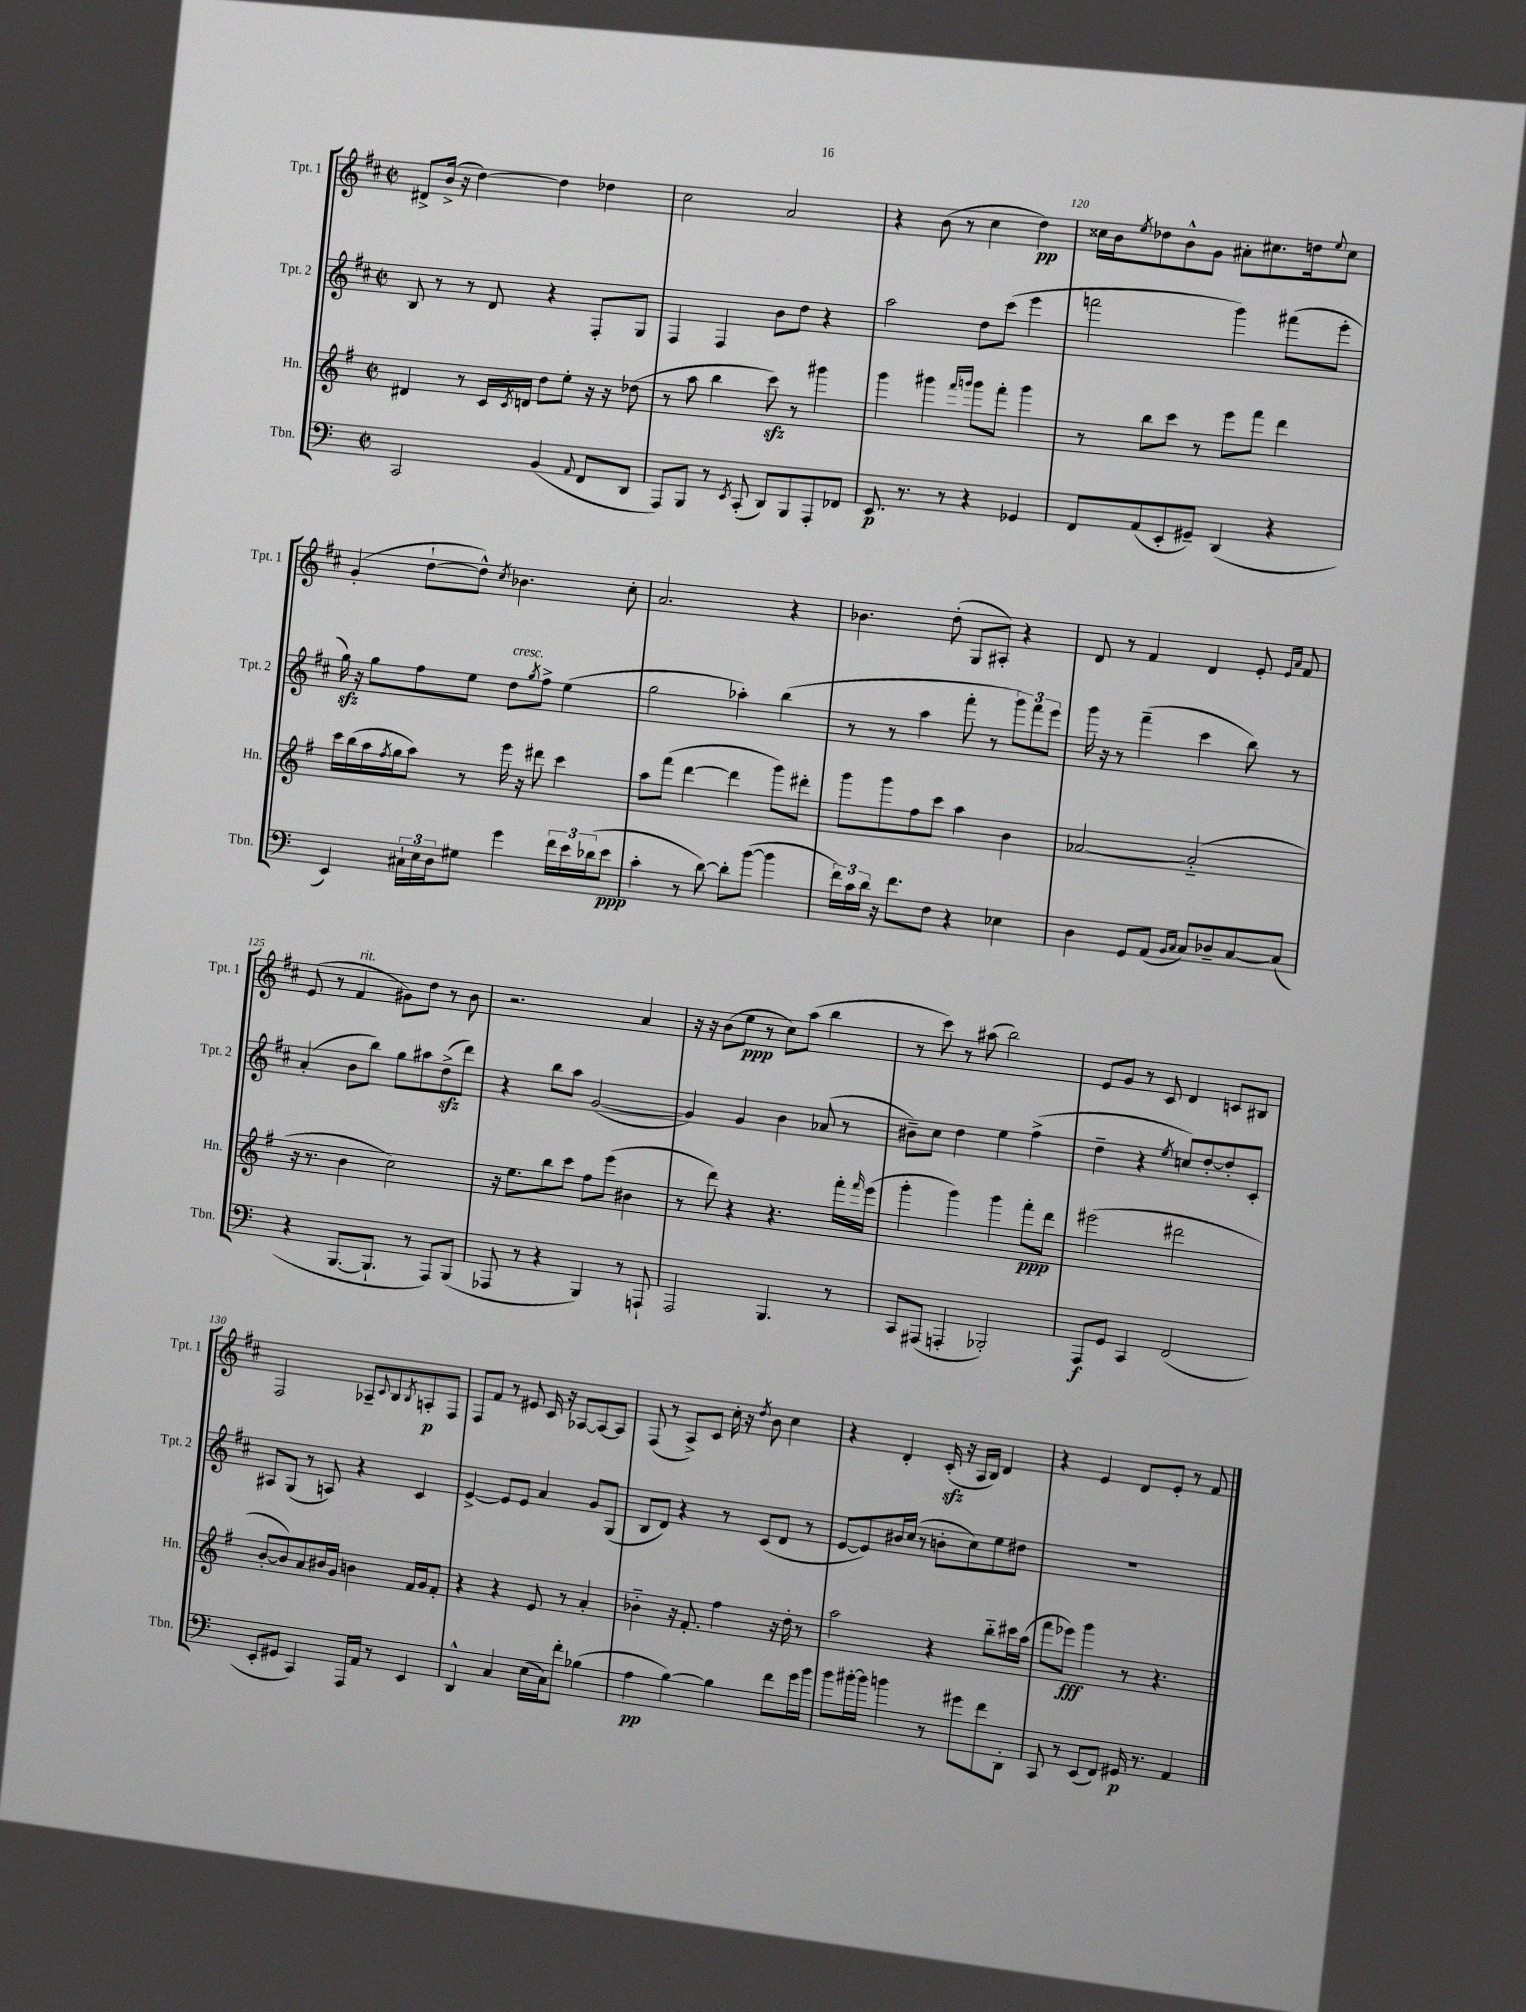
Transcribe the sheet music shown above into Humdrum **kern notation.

**kern	**dynam	**kern	**dynam	**kern	**kern	**dynam
*part4	*part4	*part3	*part3	*part2	*part1	*part1
*staff4	*staff4	*staff3	*staff3	*staff2	*staff1	*staff1
*I"Tbn.	*	*I"Hn.	*	*I"Tpt. 2	*I"Tpt. 1	*
*I'Tbn.	*	*I'Hn.	*	*I'Tpt. 2	*I'Tpt. 1	*
*clefF4	*	*clefG2	*	*clefG2	*clefG2	*
*k[]	*	*k[f#]	*	*k[f#c#]	*k[f#c#]	*
*M2/2	*	*M2/2	*	*M2/2	*M2/2	*
*met(c|)	*	*met(c|)	*	*met(c|)	*met(c|)	*
=117	=117	=117	=117	=117	=117	=117
2CC/	.	4d#X/	.	8B/	8d#X^/L	.
.	.	.	.	8r	(16b^/Jk	.
.	.	.	.	.	16r	.
.	.	8r	.	8r	[4dd\)	.
.	.	16c/LL	.	8d/	.	.
.	.	8qc/	.	.	.	.
.	.	16dn/JJ	.	.	.	.
(4BB/	.	8dd\L	.	4r	4dd\]	.
.	.	8ee'\J	.	.	.	.
8qqAA/	.	.	.	.	.	.
8FF/L	.	16r	.	8F#'/L	4dd-X\	.
.	.	16r	.	.	.	.
8DD/J	.	(8dd-X\	.	8G/J	.	.
=118	=118	=118	=118	=118	=118	=118
8AAA/L)	.	8r	.	4F#/	2cc#\	.
8BBB/J	.	8aa\	.	.	.	.
8r	.	4bb\	.	4F#/	.	.
8qEE/	.	.	.	.	.	.
(8CC'/	.	.	.	.	.	.
8DD/L)	.	8ccczz\)	.	8b\L	2a/	.
8BBB/	.	8r	.	8dd\J	.	.
8AAA'/	.	4ggg#X\	.	4r	.	.
8FF-X/J	.	.	.	.	.	.
=119	=119	=119	=119	=119	=119	=119
8.EE/	p	4ggg\	.	2aa\	4r	.
8.r	.	.	.	.	.	.
.	.	4ggg#X\	.	.	(8b\	.
8r	.	.	.	.	8r	.
.	.	16qqfff#/LL	.	.	.	.
.	.	16qqgggn/JJ	.	.	.	.
4r	.	8ggg\L	.	8dd\L	4cc#\	.
.	.	8fff#'\J	.	(8ccc#\J	.	.
4GG-X/	.	4ggg\	.	4eee\	4dd\)	pp
=120	=120	=120	=120	=120	=120	=120
8FF/L	.	8r	.	2fffn\	16cc##X\LL	.
.	.	.	.	.	16b\J	.
.	.	.	.	.	8qee/	.
(8AA/	.	8bb\L	.	.	8dd-X\	.
8EE'/	.	8ccc\J	.	.	8b^^\	.
8GG#X~/J)	.	8r	.	.	8g\J	.
(4DD/	.	8eee\L	.	4ggg\)	8a#X'\L	.
.	.	8fff#\J	.	.	8.cc#X\	.
4r	.	4ddd\	.	(8fff#X\L	.	.
.	.	.	.	.	16ddn\k	.
.	.	.	.	.	8qqee/	.
.	.	.	.	8eee'\J	8cc#\J	.
!!LO:LB:g=z
=121	=121	=121	=121	=121	=121	=121
4EE/)	.	16ccc\LL	.	16ggzz\)	(4g'/	.
.	.	(16bb\	.	16r	.	.
.	.	16aa\	.	8gg\L	.	.
.	.	8qff#/	.	.	.	.
.	.	16gg\J	.	.	.	.
24C#X`\LL	.	8aa\J)	.	8ff#\	[8dd`\L	.
24E\	.	.	.	.	.	.
24D\J	.	.	.	.	.	.
8G#X\J	.	8r	.	8ee\J	8dd^^\J])	.
.	.	.	.	.	8qcc#/	.
!	!	!	!	!LO:TX:a:i:t=cresc.	!	!
4g\	.	16eee\	.	8dd\L	4.b-X\	.
.	.	16r	.	.	.	.
.	.	.	.	8qgg/	.	.
.	.	8ddd#X\	.	8ff#^\J	.	.
24f\LL	.	4ccc\	.	(4ee\	.	.
24e\	.	.	.	.	.	.
(24d-X\J	.	.	.	.	.	.
8e\J	ppp	.	.	.	8cc#'\	.
=122	=122	=122	=122	=122	=122	=122
4c'\	.	8aa\L	.	2gg\	2.a/	.
.	.	(8fff#\J	.	.	.	.
8r	.	[4ddd\	.	.	.	.
[8d\)	.	.	.	.	.	.
8d'\L]	.	4ddd\]	.	4aa-X'\)	.	.
([8b\J	.	.	.	.	.	.
4b\]	.	8ggg\L)	.	(4bb\	4r	.
.	.	8ddd#X'\J	.	.	.	.
=123	=123	=123	=123	=123	=123	=123
24f\LL)	.	8ggg\L	.	8r	4.b-X\	.
24c\	.	.	.	.	.	.
24d\JJ	.	.	.	.	.	.
16r	.	8ggg\	.	8r	.	.
8.f\L	.	.	.	.	.	.
.	.	8ff#\	.	4aa\	.	.
8F\J	.	8ccc\J	.	.	(8dd'\	.
4r	.	4aa\	.	8fff#'\	8G/L	.
.	.	.	.	8r	8A#X'/J)	.
4E-X\	.	4b\	.	12ggg\L)	4r	.
.	.	.	.	12fff#\	.	.
.	.	.	.	12eee\J	.	.
=124	=124	=124	=124	=124	=124	=124
4D\	.	[2a-X/	.	16ggg\	8d/	.
.	.	.	.	16r	.	.
.	.	.	.	8r	8r	.
8GG/L	.	.	.	(4fff#~\	4f#/	.
(8AA/J	.	.	.	.	.	.
16qqBB/LL	.	.	.	.	.	.
16qqC/JJ	.	.	.	.	.	.
8C/L)	.	(2a-/]	.	4ccc#\	4d/	.
8D-X~/	.	.	.	.	.	.
[8C/	.	.	.	8bb\)	8e'/	.
.	.	.	.	.	16qqe/LL	.
.	.	.	.	.	16qqa/JJ	.
(8C/J]	.	.	.	8r	8f#/	.
!!LO:LB:g=z
=125	=125	=125	=125	=125	=125	=125
4r	.	16r	.	(4a'/	(8e/	.
.	.	8.r	.	.	.	.
.	.	.	.	.	8r	.
!	!	!	!	!	!LO:TX:a:i:t=rit.	!
[8.BBB/L	.	4b\	.	8b\L	4f#/	.
.	.	.	.	8bb\J)	.	.
8.BBB`/J]	.	.	.	.	.	.
.	.	2cc\)	.	8gg\L	8g#X\L)	.
8r	.	.	.	8aa#X\	8dd\J	.
8AAA/L)	.	.	.	(8ddzz^\	8r	.
(8BBB/J	.	.	.	8ddd\J)	8b\	.
=126	=126	=126	=126	=126	=126	=126
8AAA-X/	.	16r	.	4r	2.r	.
.	.	8.ee\L	.	.	.	.
8r	.	.	.	.	.	.
4r	.	8bb\	.	8bb\L	.	.
.	.	8ccc\J	.	8aa\J	.	.
4BBB/)	.	8ff#\L	.	([2g/	.	.
.	.	(8eee\J	.	.	.	.
8r	.	4b#X\	.	.	4a/	.
8AAAn`/	.	.	.	.	.	.
=127	=127	=127	=127	=127	=127	=127
2AAA/	.	8r	.	4g/])	16r	.
.	.	.	.	.	16r	.
.	.	8ddd\)	.	.	(8b\L	.
.	.	4r	.	4g/	8ee\J	ppp
.	.	.	.	.	8r	.
4.BBB/	.	4.r	.	4b\	8cc#\L)	.
.	.	.	.	.	(8aa\J	.
.	.	.	.	(8a-X/	4bb\	.
8r	.	16fff#'\LL	.	8r	.	.
.	.	16qqfff#/	.	.	.	.
.	.	(16eee\JJ	.	.	.	.
=128	=128	=128	=128	=128	=128	=128
8CC/L	.	4ggg'\	.	8b#X~\L)	8r	.
(8AAA#X/J	.	.	.	8cc#\J	8ccc#\)	.
4AAAn'/	.	4ggg\)	.	4dd\	8r	.
.	.	.	.	.	(8aa#X\	.
2BBB-X'/)	.	4ggg\	.	4ee\	2bb\)	.
.	.	8fff#'\L	ppp	(4ff#^\	.	.
.	.	8ddd\J	.	.	.	.
=129	=129	=129	=129	=129	=129	=129
8AAA/L	f	(2eee#X\	.	4dd~\	8e/L	.
8GG/J	.	.	.	.	8g/J	.
4CC/	.	.	.	4r	8r	.
.	.	.	.	.	8c#/	.
.	.	.	.	8qee/	.	.
(2FF/	.	2ddd#X\	.	8ccn/L)	4d/	.
.	.	.	.	[8dd'/	.	.
.	.	.	.	8dd'/]	8cn/L	.
.	.	.	.	8c#'/J	8B#X/J	.
!!LO:LB:g=z
=130	=130	=130	=130	=130	=130	=130
8EE'/L	.	[8b'/L	.	8A#X/L	2F#/	.
8GG#X/J	.	8b/])	.	(8G/J	.	.
4CC/)	.	8a/	.	8r	.	.
.	.	16b#X/L	.	8An/)	.	.
.	.	16g/JJ	.	.	.	.
16AAA/LL	.	4bn\	.	4r	8A-X~/L	.
16AA/JJ	.	.	.	.	.	.
.	.	.	.	.	8qqc#/	.
8r	.	.	.	.	8B/	.
.	.	.	.	.	8qB/	.
4EE/	.	16f#/LL	.	4c#/	8An'/	p
.	.	16g/J	.	.	.	.
.	.	8f#'/J	.	.	8F#/J	.
=131	=131	=131	=131	=131	=131	=131
4DD^^/	.	4r	.	[4e^/	8F#/L	.
.	.	.	.	.	8f#/J	.
4C/	.	4r	.	8e/L]	8r	.
.	.	.	.	8e/J	8e#X/	.
(16E\LL	.	8e/	.	4a/	16c#/	.
16C\J)	.	.	.	.	16r	.
8f'\J	.	8r	.	.	[8A-X/L	.
(4B-X\	.	4a'/	.	8g/L	8A-/_	.
.	.	.	.	(8G/J	8A-/J]	.
=132	=132	=132	=132	=132	=132	=132
4A\	pp	4b-X\	.	8B/L	(8F#/	.
.	.	.	.	8d/J)	8r	.
[4B\)	.	16r	.	4r	8A^/L)	.
.	.	8.f#'/	.	.	.	.
.	.	.	.	.	8c#/J	.
4B\]	.	4ff#\	.	8r	16cc#'\	.
.	.	.	.	.	16r	.
.	.	.	.	.	8qdd/	.
.	.	.	.	(8c#/L	8b\	.
8f\L	.	16r	.	8d/J	4cc#\	.
.	.	16dd'\	.	.	.	.
16g\L	.	8r	.	8r	.	.
16b\JJ	.	.	.	.	.	.
=133	=133	=133	=133	=133	=133	=133
8b\L	.	2aa\	.	[8e/L	4r	.
[16b#X'\L	.	.	.	8e/])	.	.
16b#\JJ]	.	.	.	.	.	.
4bn\	.	.	.	16b#X/L	4d'/	.
.	.	.	.	(16cc#/JJ	.	.
.	.	.	.	8r	.	.
8r	.	4r	.	8bn'\L	(16c#zz'/	.
.	.	.	.	.	16r	.
8g#X\L	.	.	.	8cc#\)	16A/LL	.
.	.	.	.	.	16B/JJ)	.
8f\	.	8bb\L	.	8ee\	4d/	.
8DD'\J	.	16ccc#X\L	.	8dd#X\J	.	.
.	.	(16aa\JJ	.	.	.	.
=134	=134	=134	=134	=134	=134	=134
8CC/	.	8fff#\L	.	1r	4r	.
8r	.	8eee-X\J)	fff	.	.	.
(8EE/L	.	4ggg\	.	.	4e/	.
8FF/J)	.	.	.	.	.	.
16GG#X/	p	8r	.	.	8d/L	.
8.r	.	.	.	.	.	.
.	.	4.r	.	.	8e'/J	.
4AA/	.	.	.	.	8r	.
.	.	.	.	.	8f#/	.
==	==	==	==	==	==	==
*-	*-	*-	*-	*-	*-	*-
